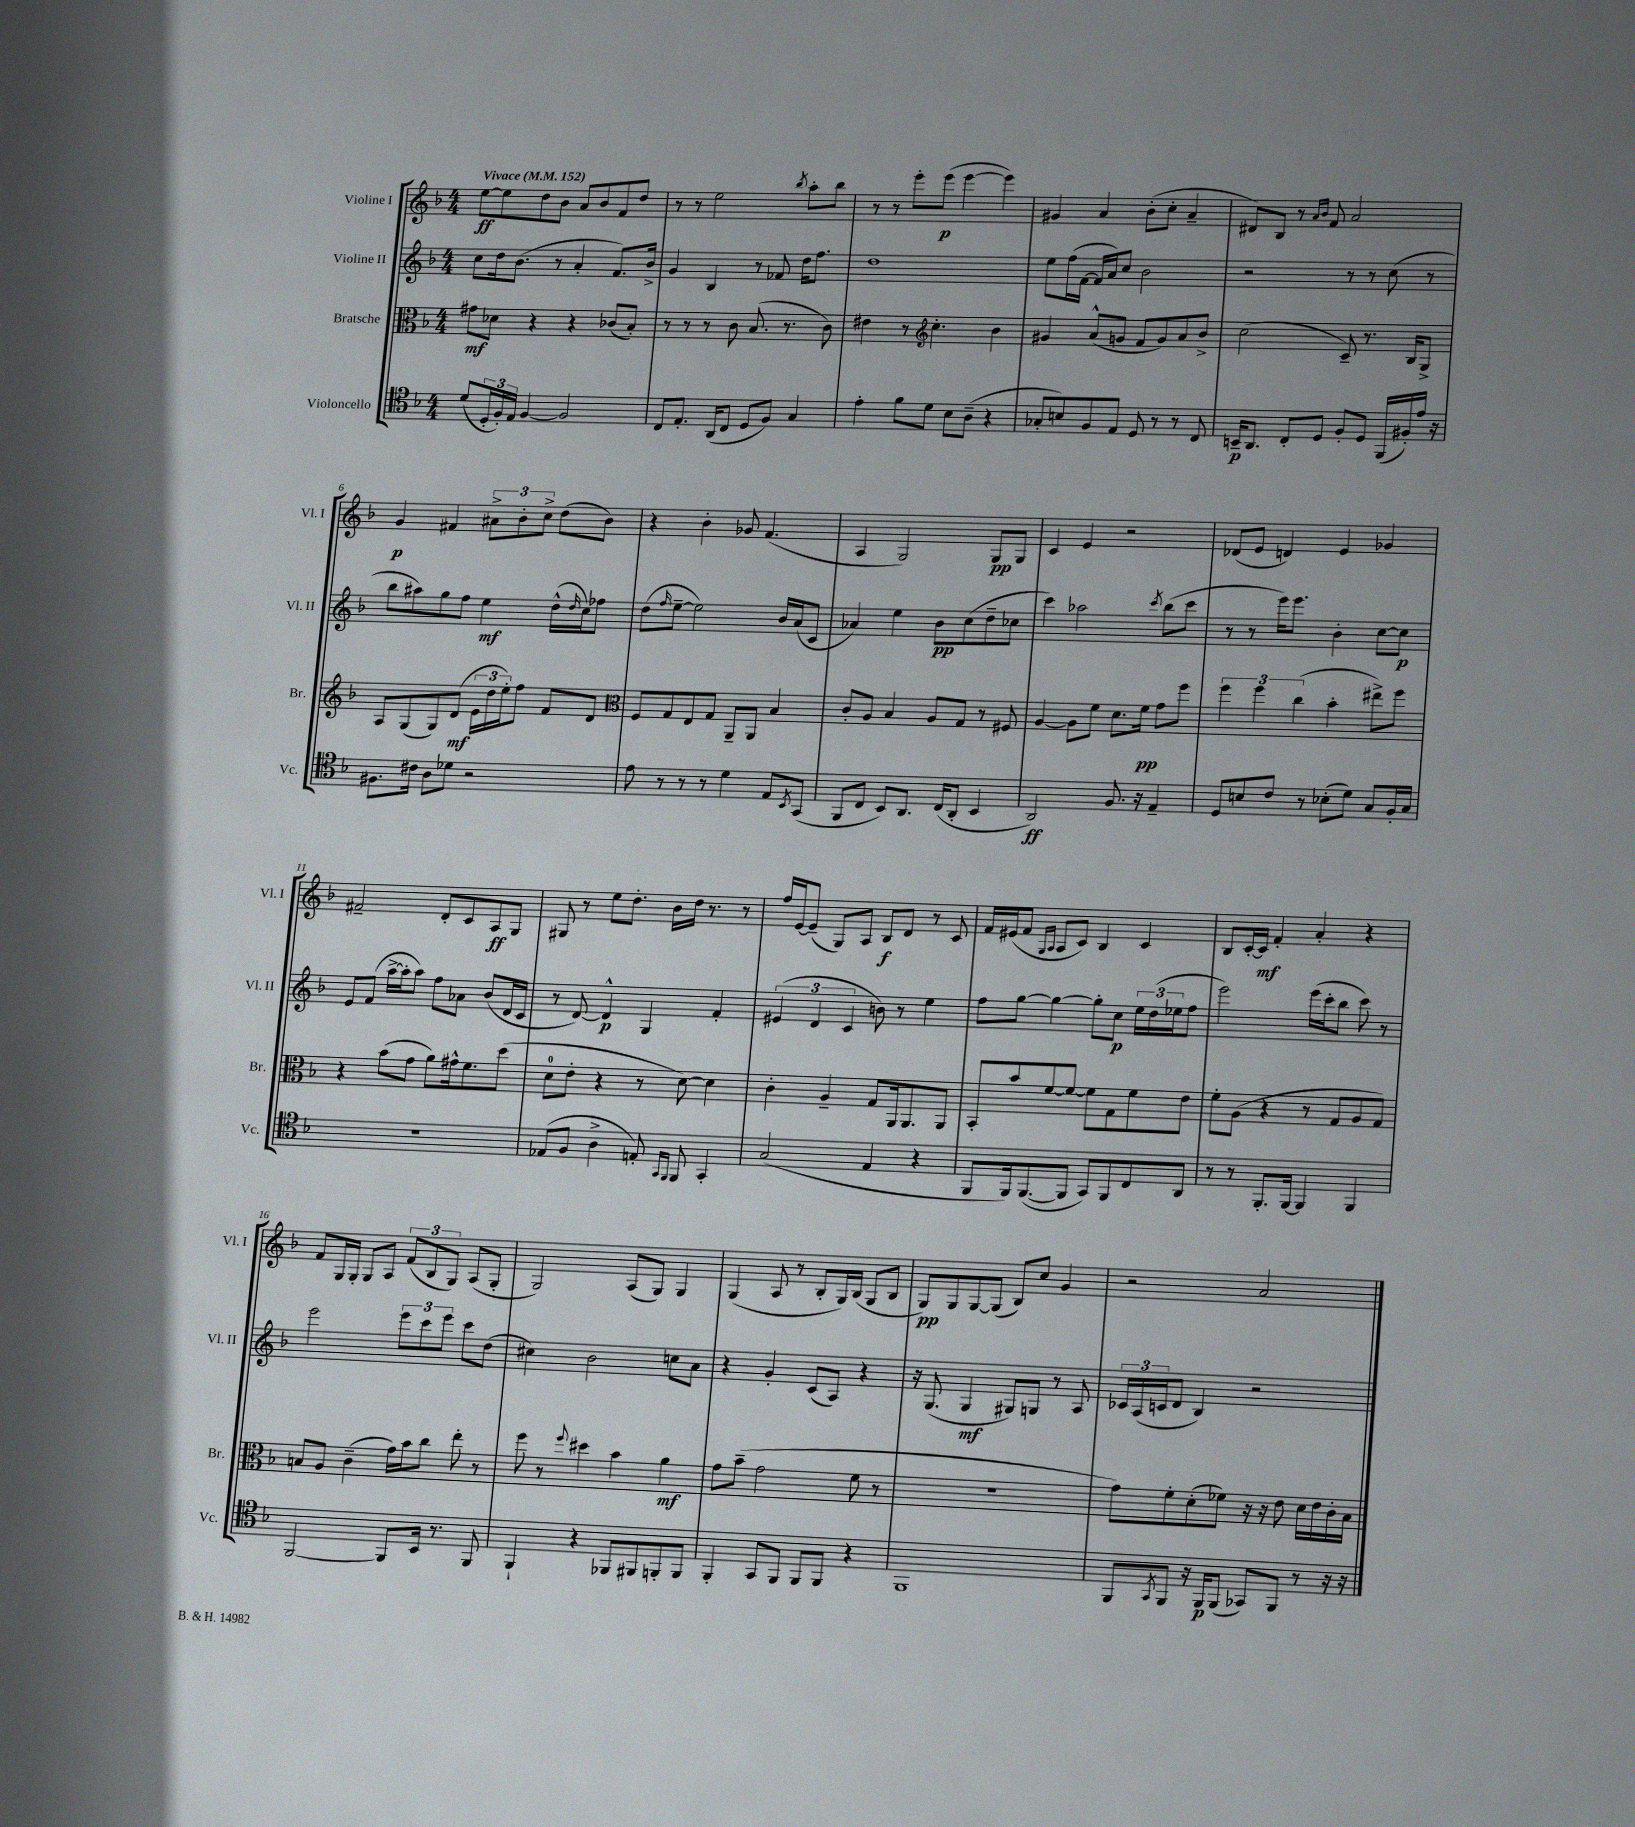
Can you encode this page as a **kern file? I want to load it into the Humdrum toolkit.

**kern	**dynam	**kern	**dynam	**kern	**dynam	**kern	**dynam
*part4	*part4	*part3	*part3	*part2	*part2	*part1	*part1
*staff4	*staff4	*staff3	*staff3	*staff2	*staff2	*staff1	*staff1
*I"Violoncello	*	*I"Bratsche	*	*I"Violine II	*	*I"Violine I	*
*I'Vc.	*	*I'Br.	*	*I'Vl. II	*	*I'Vl. I	*
*clefC4	*	*clefC3	*	*clefG2	*	*clefG2	*
*k[b-]	*	*k[b-]	*	*k[b-]	*	*k[b-]	*
*M4/4	*	*M4/4	*	*M4/4	*	*M4/4	*
*MM152	*	*MM152	*	*MM152	*	*MM152	*
=1	=1	=1	=1	=1	=1	=1	=1
!	!	!	!	!	!	!LO:TX:a:B:t=Vivace	!
(8d/L	.	8g#X\L	mf	8cc\L	.	[8ee\L	ff
24D'/L	.	8d-X\J	.	16dd\k	.	8ee\]	.
24F'/)	.	.	.	.	.	.	.
.	.	.	.	(8.b-\J	.	.	.
24E/JJ	.	.	.	.	.	.	.
[4F/	.	4r	.	.	.	8dd\	.
.	.	.	.	8r	.	8b-\J	.
2F/]	.	4r	.	4a'/	.	8a/L	.
.	.	.	.	.	.	8b-/	.
.	.	(8c-X/L	.	8.f/L)	.	8f/	.
.	.	8B-'/J)	.	.	.	8dd/J	.
.	.	.	.	16b-^/Jk	.	.	.
=2	=2	=2	=2	=2	=2	=2	=2
8C/L	.	8r	.	4g/	.	8r	.
8.E'/J	.	8r	.	.	.	8r	.
.	.	8r	.	4B-/	.	2ee\	.
(16AA/KL	.	.	.	.	.	.	.
8C/J	.	8c\	.	.	.	.	.
8D/L	.	(8.B-/	.	8r	.	.	.
8F/J)	.	.	.	8f-X/	.	.	.
.	.	8.r	.	.	.	.	.
.	.	.	.	.	.	8qbb-/	.
4G/	.	.	.	16dd\KL	.	8aa'\L	.
.	.	.	.	8.ff\J	.	.	.
.	.	8c\)	.	.	.	8bb-\J	.
=3	=3	=3	=3	=3	=3	=3	=3
4e'\	.	4e#X\	.	1dd	.	8r	.
.	.	.	.	.	.	8r	.
8f\L	.	8r	.	.	.	8eee'\L	.
*	*	*clefG2	*	*	*	*	*
8d\J	.	4.cc'\	.	.	.	(8eee\J	p
8B-\L	.	.	.	.	.	[4eee\	.
(8A~\J	.	.	.	.	.	.	.
4r	.	4b-\	.	.	.	4eee\])	.
=4	=4	=4	=4	=4	=4	=4	=4
8G-X'/L	.	4g#X/	.	8ee\L	.	4g#X/	.
8Bn/)	.	.	.	(16ff\L	.	.	.
.	.	.	.	[16f\JJ	.	.	.
8F/	.	(8a^^/L	.	16f/LL]	.	4a/	.
.	.	.	.	16a/J)	.	.	.
8E/J	.	8gn/J	.	8cc/J	.	.	.
8D/	.	8f/L	.	2b-\	.	(8b-'\L	.
8r	.	8g/)	.	.	.	8cc'\J	.
8r	.	8a/	.	.	.	4a~/	.
8C/	.	8b-^/J	.	.	.	.	.
=5	=5	=5	=5	=5	=5	=5	=5
16BBn~/KL	p	(2cc\	.	2r	.	8d#X/L)	.
8.AA/J	.	.	.	.	.	.	.
.	.	.	.	.	.	8B-/J	.
8C'/L	.	.	.	.	.	8r	.
.	.	.	.	.	.	16qqa/LL	.
.	.	.	.	.	.	16qqb-/JJ	.
8D/J	.	.	.	.	.	8f/	.
8F'/L	.	8c~/)	.	8r	.	2a/	.
8D/J	.	8.r	.	8r	.	.	.
(16FF/LL	.	.	.	(8cc\	.	.	.
16F#X'/)	.	16B-/KL	.	.	.	.	.
16e/JJ	.	8G^/J	.	8r	.	.	.
16r	.	.	.	.	.	.	.
!!LO:LB:g=z
=6	=6	=6	=6	=6	=6	=6	=6
8.F#X\L	.	8A/L	.	8bb-\L	.	4g/	p
.	.	(8G/	.	8aa#X\)	.	.	.
16c#X\Jk	.	.	.	.	.	.	.
8A\L	.	8G/)	.	8gg\	.	4f#X/	.
8d-X\J	.	(8d/J	mf	8ff\J	.	.	.
2r	.	24e\LL	.	4ee\	mf	12a#X^\L	.
.	.	24dd\	.	.	.	.	.
.	.	24ee'\J)	.	.	.	12b-'\	.
.	.	8ff\J	.	.	.	.	.
.	.	.	.	.	.	12cc^\J	.
.	.	8f/L	.	(16dd^^\LL	.	(8dd\L	.
.	.	.	.	16qqdd/	.	.	.
.	.	.	.	16cc\J)	.	.	.
.	.	8d/J	.	8ff-X\J	.	8b-\J)	.
=7	=7	=7	=7	=7	=7	=7	=7
*	*	*clefC3	*	*	*	*	*
8e\	.	8F/L	.	(8dd\L	.	4r	.
.	.	.	.	16qqff/	.	.	.
8r	.	8G/	.	[8ee~\J	.	.	.
8r	.	8E/	.	2ee\])	.	4b-'\	.
8r	.	8G/J	.	.	.	.	.
4d\	.	8AA~/L	.	.	.	8g-X/	.
.	.	8AA/J	.	.	.	(4.f/	.
8E/L	.	4B-/	.	16b-/LL	.	.	.
.	.	.	.	(16a/J	.	.	.
8qBB-/	.	.	.	.	.	.	.
(8GG/J	.	.	.	8c/J	.	.	.
=8	=8	=8	=8	=8	=8	=8	=8
8FF/L	.	8c'/L	.	4a-X/)	.	4A/	.
8C/J	.	8A/J	.	.	.	.	.
8BB-/L)	.	4B-/	.	4ee\	.	2G/)	.
8.AA/J	.	.	.	.	.	.	.
.	.	8A/L	.	8b-\L	pp	.	.
(16C/KL	.	.	.	.	.	.	.
8AA'/J	.	8G/J	.	(8cc\	.	.	.
4BB-/	.	8r	.	8dd~\	.	8G/L	pp
.	.	8F#X/	.	8cc-X\J	.	8G/J	.
=9	=9	=9	=9	=9	=9	=9	=9
2AA/)	ff	[4A/	.	4ccc\)	.	4c/	.
.	.	8A\L]	.	2aa-X\	.	4e/	.
.	.	8f\J	.	.	.	.	.
8.F/	.	8.d\L	.	.	.	2r	.
16r	.	16f\Jk	pp	.	.	.	.
.	.	.	.	8qccc/	.	.	.
4E~/	.	8g\L	.	(8bb-\L	.	.	.
.	.	8ff\J	.	8ccc\J	.	.	.
=10	=10	=10	=10	=10	=10	=10	=10
8D/L	.	6ff\	.	8r	.	(8d-X/L	.
8Bn/	.	.	.	8r	.	8e/J	.
.	.	6ff\	.	.	.	.	.
8c/J	.	.	.	16eee\KL)	.	4dn/)	.
.	.	.	.	8.eee\J	.	.	.
.	.	(6cc\	.	.	.	.	.
8r	.	.	.	.	.	.	.
(8B-X'\L	.	4b-'\	.	4b-'\	.	4e/	.
8d\J)	.	.	.	.	.	.	.
8G/L	.	8ee#X^\L)	.	[8cc\L	.	4g-X/	.
16F'/L	.	8ff\J	.	8cc\J]	p	.	.
16G/JJ	.	.	.	.	.	.	.
!!LO:LB:g=z
=11	=11	=11	=11	=11	=11	=11	=11
1r	.	4r	.	8e/L	.	2f#X~/	.
.	.	.	.	(8f/J	.	.	.
.	.	(8b-\L	.	[16aa^\LL	.	.	.
.	.	.	.	16aa'\J]	.	.	.
.	.	8g\J	.	8aa\J)	.	.	.
.	.	8a\L)	.	8ff\L	.	8d'/L	.
.	.	16g#X^^\k	.	8a-X\J	.	8c/	.
.	.	8.f\	.	.	.	.	.
.	.	.	.	(8b-/L	.	8A/	ff
.	.	(8dd\J	.	16d/L	.	8G/J	.
.	.	.	.	16c/JJ	.	.	.
=12	=12	=12	=12	=12	=12	=12	=12
(8E-X/L	.	8d\L	.	8r	.	8G#X/	.
8F/J	.	8e'\J	.	[8d/)	.	8r	.
4A^\	.	4r	.	4d^^/]	p	8ee\L	.
.	.	.	.	.	.	8.dd'\J	.
8En'/)	.	8r	.	4G/	.	.	.
.	.	.	.	.	.	16b-\LL	.
16qqGG/LL	.	.	.	.	.	.	.
16qqFF/JJ	.	.	.	.	.	.	.
8FF/	.	[8d\)	.	.	.	16dd\JJ	.
.	.	.	.	.	.	8.r	.
4GG'/	.	4d\]	.	4f'/	.	.	.
.	.	.	.	.	.	8r	.
=13	=13	=13	=13	=13	=13	=13	=13
(2G/	.	4c'\	.	(6e#X/	.	16ff/LL	.
.	.	.	.	.	.	[16e/J	.
.	.	.	.	.	.	(8e~/J]	.
.	.	.	.	6d/	.	.	.
.	.	4A~/	.	.	.	8G/L)	.
.	.	.	.	6c/	.	.	.
.	.	.	.	.	.	8A/J	.
4E/	.	8G/L	.	8bn\)	.	8B-/L	f
.	.	16AA/k	.	8r	.	8d/J	.
.	.	8.AA/	.	.	.	.	.
4r	.	.	.	4ee\	.	8r	.
.	.	8AA/J	.	.	.	8c/	.
=14	=14	=14	=14	=14	=14	=14	=14
8FF/L	.	8BB-'/L	.	8ff\L	.	16f/LL	.
.	.	.	.	.	.	(16e#X/J	.
16FF/k)	.	8b-/	.	[8gg\J	.	8f/J	.
([8.FF/	.	.	.	.	.	.	.
.	.	.	.	.	.	16qqG/LL	.
.	.	.	.	.	.	16qqA/JJ	.
.	.	[8f/	.	4gg\_	.	8A/L	.
8FF/J]	.	8f/J_	.	.	.	8c/J)	.
8GG/L)	.	8f\L]	.	8gg'\L]	.	4B-/	.
8FF/	.	8G\	.	8cc\J	p	.	.
8C/	.	8f\	.	24ee\LL	.	4c/	.
.	.	.	.	(24dd\	.	.	.
.	.	.	.	24ee-X\J	.	.	.
8AA/J	.	8e\J	.	8ff\J	.	.	.
=15	=15	=15	=15	=15	=15	=15	=15
8r	.	8f'\L	.	2eee\)	.	8B-/L	.
8r	.	(8A\J	.	.	.	[16c'/L	.
.	.	.	.	.	.	16c/JJ]	mf
8.FF'/L	.	4r	.	.	.	4f'/	.
[16FF/Jk	.	.	.	.	.	.	.
4FF/]	.	8r	.	(16eee\LL	.	4a'/	.
.	.	.	.	16ccc'\J	.	.	.
.	.	8G/L	.	8bb-\J	.	.	.
4FF/	.	8A/	.	8ccc\)	.	4r	.
.	.	8G/J)	.	8r	.	.	.
!!LO:LB:g=z
=16	=16	=16	=16	=16	=16	=16	=16
[2FF/	.	8Bn/L	.	2eee\	.	8f/L	.
.	.	8A/J	.	.	.	16G/L	.
.	.	.	.	.	.	16G'/JJ	.
.	.	(4c~\	.	.	.	8G/L	.
.	.	.	.	.	.	8A/J	.
8FF/L]	.	16g\LL)	.	12eee\L	.	(12f/L	.
.	.	16b-\J	.	.	.	.	.
.	.	.	.	12ccc\	.	12B-/	.
16BB-/Jk	.	8cc\J	.	.	.	.	.
.	.	.	.	12eee\J	.	12G/J)	.
8.r	.	.	.	.	.	.	.
.	.	8ee'\	.	8ccc\L	.	(8A/L	.
8FF/	.	8r	.	(8dd\J	.	8G'/J	.
=17	=17	=17	=17	=17	=17	=17	=17
4FF`/	.	8ff\	.	4cc#X\)	.	2G/)	.
.	.	8r	.	.	.	.	.
.	.	8qqff/	.	.	.	.	.
4r	.	4dd#X\	.	2b-\	.	.	.
8FF-X/L	.	4b-\	.	.	.	(8A/L	.
8FF#X/	.	.	.	.	.	8G/J)	.
8FFn'/	.	4a\	mf	8ccn\L	.	4G/	.
8FF/J	.	.	.	8a\J	.	.	.
=18	=18	=18	=18	=18	=18	=18	=18
4FF'/	.	8g\L	.	4r	.	(4G/	.
.	.	(8b-~\J	.	.	.	.	.
8GG/L	.	2g\	.	4g'/	.	8A/	.
8FF/J	.	.	.	.	.	8r	.
8FF/L	.	.	.	(8c/L	.	8B-'/L	.
8FF/J	.	.	.	8A/J)	.	16G/L)	.
.	.	.	.	.	.	(16B-/JJ	.
4r	.	8f\	.	4r	.	8G/L	.
.	.	8r	.	.	.	8B-/J	.
=19	=19	=19	=19	=19	=19	=19	=19
1FF	.	1r	.	16r	.	8G/L)	pp
.	.	.	.	(8.G/	.	.	.
.	.	.	.	.	.	8G/	.
.	.	.	.	4G/	mf	[8G/	.
.	.	.	.	.	.	(8G/J]	.
.	.	.	.	8G#X/L)	.	8B-/L)	.
.	.	.	.	8Gn/J	.	8cc/J	.
.	.	.	.	8r	.	4g/	.
.	.	.	.	8A/	.	.	.
=20	=20	=20	=20	=20	=20	=20	=20
8FF/L	.	8g\L)	.	24c-X/LL	.	2r	.
.	.	.	.	(24A/	.	.	.
.	.	.	.	24cn/J	.	.	.
8qGG/	.	.	.	.	.	.	.
8FF/J	.	8f'\	.	8d/J	.	.	.
16r	.	(8d'\	.	4B-/)	.	.	.
16FF/KL	p	.	.	.	.	.	.
(8FF/J	.	8f-X\J)	.	.	.	.	.
8GG-X/L)	.	16r	.	2r	.	2a/	.
.	.	16r	.	.	.	.	.
8FF/J	.	8e\	.	.	.	.	.
8r	.	16d\LL	.	.	.	.	.
.	.	16e\	.	.	.	.	.
16r	.	16c'\	.	.	.	.	.
16r	.	16B-\JJ	.	.	.	.	.
==	==	==	==	==	==	==	==
*-	*-	*-	*-	*-	*-	*-	*-
